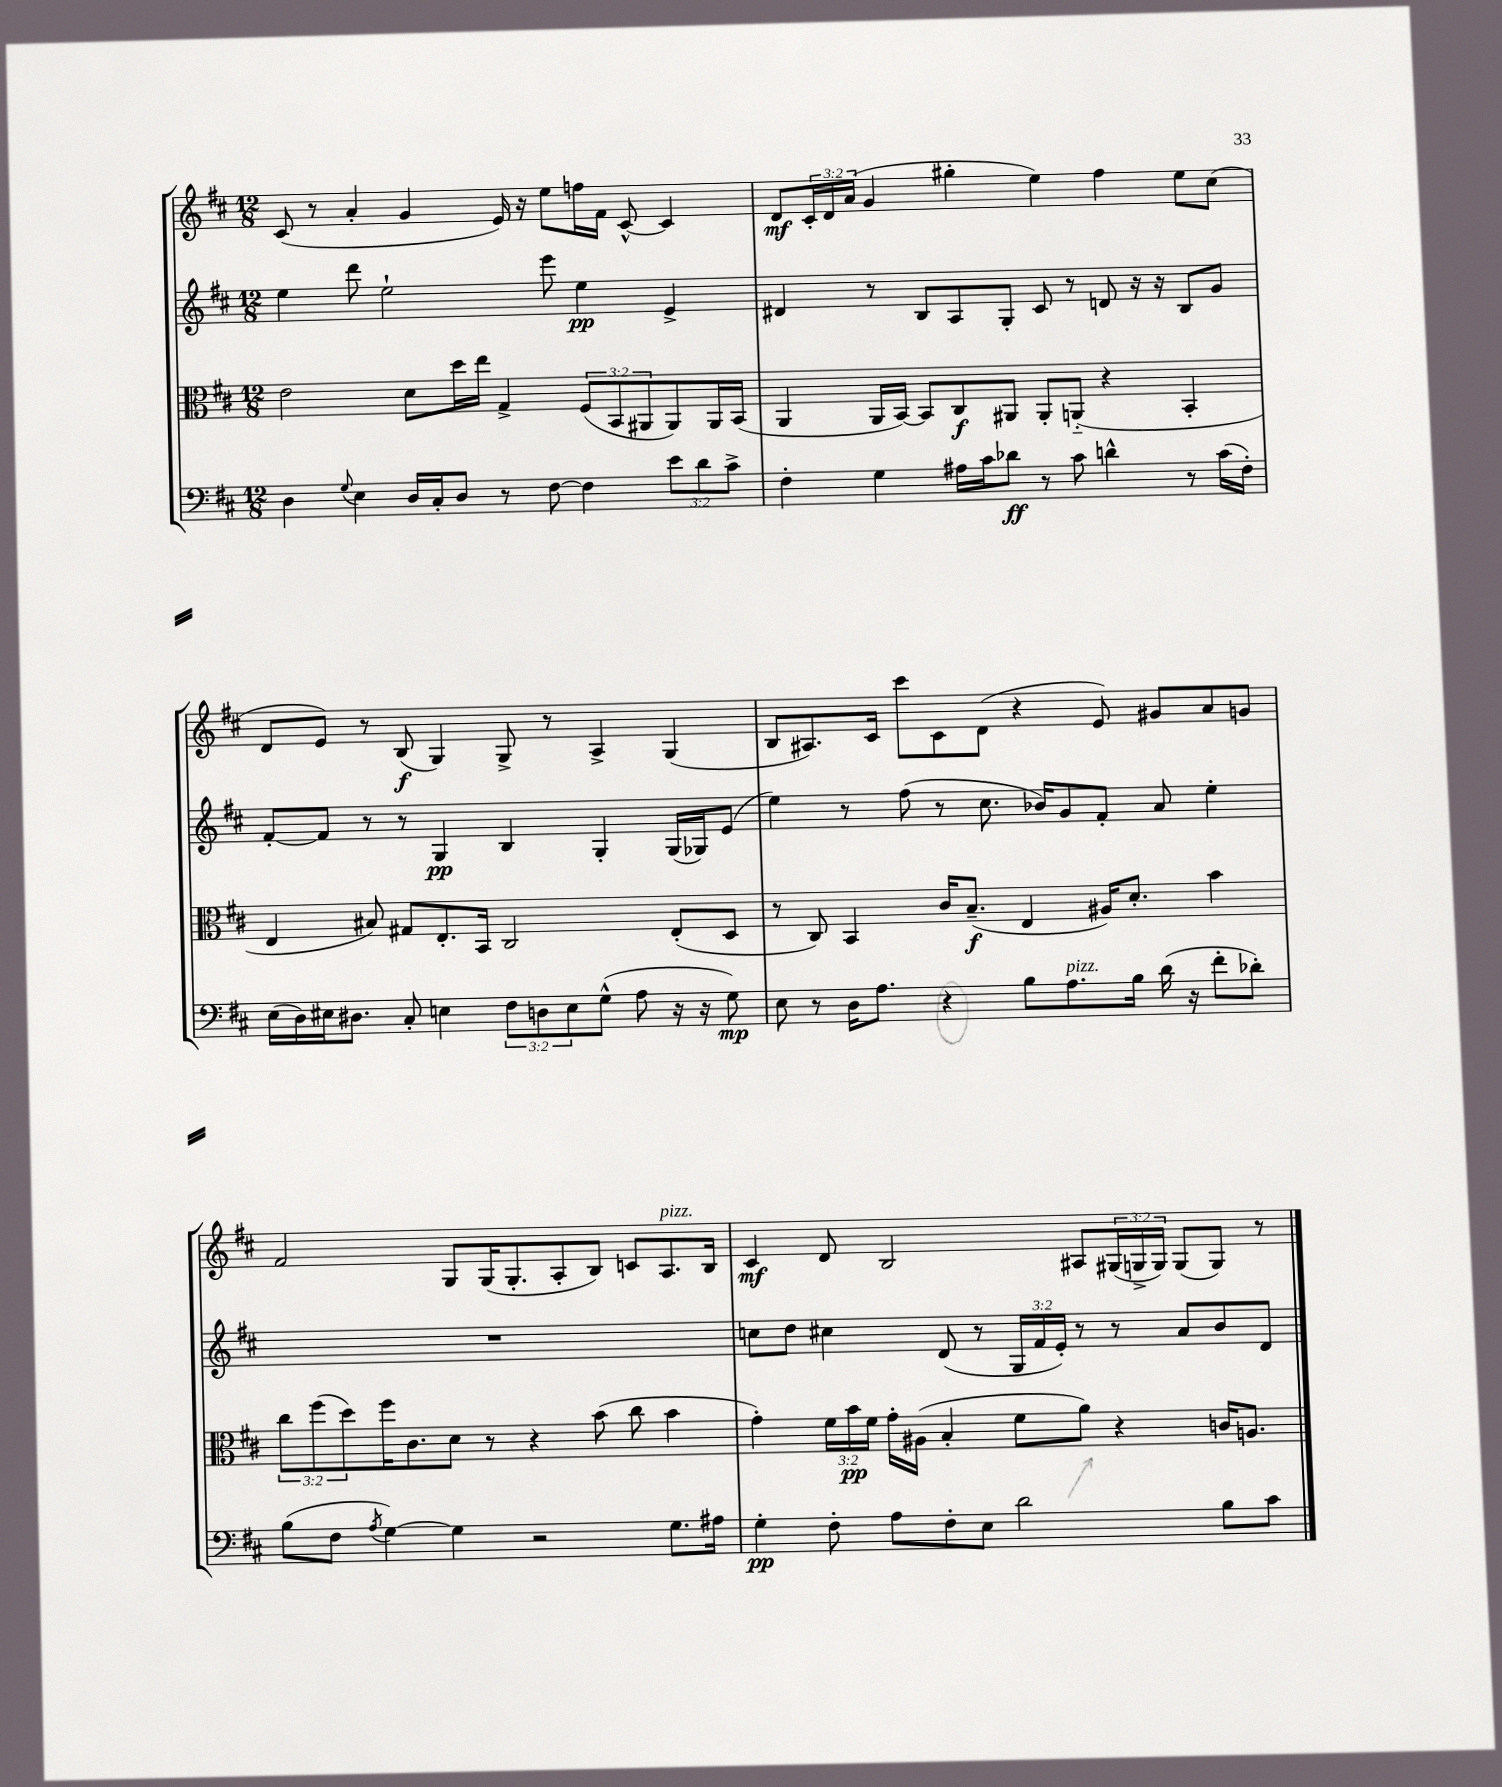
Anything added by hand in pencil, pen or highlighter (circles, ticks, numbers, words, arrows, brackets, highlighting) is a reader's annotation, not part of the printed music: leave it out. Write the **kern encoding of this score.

**kern	**dynam	**kern	**dynam	**kern	**dynam	**kern	**dynam
*part4	*part4	*part3	*part3	*part2	*part2	*part1	*part1
*staff4	*staff4	*staff3	*staff3	*staff2	*staff2	*staff1	*staff1
*clefF4	*	*clefC3	*	*clefG2	*	*clefG2	*
*k[f#c#]	*	*k[f#c#]	*	*k[f#c#]	*	*k[f#c#]	*
*M12/8	*	*M12/8	*	*M12/8	*	*M12/8	*
=10	=10	=10	=10	=10	=10	=10	=10
4D\	.	2e\	.	4ee\	.	(8c#/	.
.	.	.	.	.	.	8r	.
8qqG/	.	.	.	.	.	.	.
4E\	.	.	.	8ddd\	.	4a'/	.
.	.	.	.	2ee`\	.	.	.
16D/LL	.	8d\L	.	.	.	4g/	.
16C#'/J	.	.	.	.	.	.	.
8D/J	.	16dd\L	.	.	.	.	.
.	.	16ee\JJ	.	.	.	.	.
8r	.	4G^/	.	.	.	16e/)	.
.	.	.	.	.	.	16r	.
[8F#\	.	.	.	8eee\	.	8ee\L	.
4F#\]	.	(12F#/L	.	4ee\	pp	16ffn\L	.
.	.	.	.	.	.	16f#\JJ	.
.	.	12BB/	.	.	.	.	.
.	.	.	.	.	.	[8c#^^/	.
.	.	12AA#X/	.	.	.	.	.
12e\L	.	8AA#/)	.	4e^/	.	4c#/]	.
12d\	.	.	.	.	.	.	.
.	.	16AA#/L	.	.	.	.	.
12c#^\J	.	.	.	.	.	.	.
.	.	(16BB/JJ	.	.	.	.	.
=11	=11	=11	=11	=11	=11	=11	=11
4F#'\	.	4AA/	.	4d#X/	.	8d/L	mf
.	.	.	.	.	.	24c#'/L	.
.	.	.	.	.	.	24d/	.
.	.	.	.	.	.	(24a/JJ	.
4G\	.	16AA/LL	.	8r	.	4g/	.
.	.	[16BB/JJ)	.	.	.	.	.
.	.	8BB/L]	.	8B/L	.	.	.
16A#X\LL	.	8C#/	f	8A/	.	4gg#X'\	.
16c#\J	.	.	.	.	.	.	.
8d-X\J	ff	8AA#X/J	.	8G'/J	.	.	.
8r	.	8AA#'/L	.	8c#/	.	4ee\)	.
8c#\	.	(8AAn/J	.	8r	.	.	.
4dn^^\	.	4r	.	8dn/	.	4ff#\	.
.	.	.	.	16r	.	.	.
.	.	.	.	16r	.	.	.
8r	.	4BB'/	.	8B/L	.	8ee\L	.
(16c#\LL	.	.	.	8g/J	.	(8cc#\J	.
16F#'\JJ)	.	.	.	.	.	.	.
!!LO:LB:g=z
=12	=12	=12	=12	=12	=12	=12	=12
(16E\LL	.	4E/	.	[8f#'/L	.	8d/L	.
16D\)	.	.	.	.	.	.	.
16E#X\J	.	.	.	8f#/J]	.	8e/J)	.
8.D#X\J	.	.	.	.	.	.	.
.	.	8B#X/)	.	8r	.	8r	.
8C#'/	.	8G#X/L	.	8r	.	(8B/	f
4En\	.	8.E'/	.	4G/	pp	4G/)	.
.	.	16BB/Jk	.	.	.	.	.
12F#\L	.	2C#/	.	4B/	.	8G^/	.
12Dn\	.	.	.	.	.	.	.
.	.	.	.	.	.	8r	.
12E\	.	.	.	.	.	.	.
(8G^^\J	.	.	.	4G'/	.	4A^/	.
8A\	.	.	.	.	.	.	.
16r	.	(8E'/L	.	(16G/LL	.	(4G/	.
16r	.	.	.	16G-X/J)	.	.	.
8G\)	mp	8D/J	.	(8e/J	.	.	.
=13	=13	=13	=13	=13	=13	=13	=13
8E\	.	8r	.	4ee\)	.	8B/L	.
8r	.	8C#/)	.	.	.	8.A#X/)	.
16D\KL	.	4BB/	.	8r	.	.	.
8.A\J	.	.	.	.	.	16c#/Jk	.
.	.	.	.	(8ff#\	.	8ccc#\L	.
4r	.	16c#/KL	.	8r	.	8c#\	.
.	.	(8.B~/J	f	.	.	.	.
.	.	.	.	8.cc#\	.	(8d\J	.
8B\L	.	4E/	.	.	.	4r	.
.	.	.	.	16b-X/KL)	.	.	.
!LO:TX:a:i:t=pizz.	!	!	!	!	!	!	!
8.A\	.	.	.	8g/	.	.	.
.	.	16A#X/KL)	.	8f#'/J	.	8e/)	.
16B\Jk	.	8.d'/J	.	.	.	.	.
(16d\	.	.	.	8a/	.	8g#X/L	.
16r	.	.	.	.	.	.	.
8f#'\L	.	4b\	.	4ee'\	.	8a/	.
8d-X'\J)	.	.	.	.	.	8gn/J	.
!!LO:LB:g=z
=14	=14	=14	=14	=14	=14	=14	=14
(8B\L	.	12cc#\L	.	1.r	.	2f#/	.
.	.	(12ff#\	.	.	.	.	.
8F#\J	.	.	.	.	.	.	.
.	.	12dd\)	.	.	.	.	.
8qA/	.	.	.	.	.	.	.
[4G\)	.	16ff#\K	.	.	.	.	.
.	.	8.c#\	.	.	.	.	.
4G\]	.	8d\J	.	.	.	8G/L	.
.	.	8r	.	.	.	(16G/K	.
.	.	.	.	.	.	8.G'/	.
2r	.	4r	.	.	.	.	.
.	.	.	.	.	.	8A'/	.
.	.	(8b\	.	.	.	8B/J)	.
.	.	8cc#\	.	.	.	8cn/L	.
!	!	!	!	!	!	!LO:TX:a:i:t=pizz.	!
8.G\L	.	4b\	.	.	.	8.A/	.
16A#X\Jk	.	.	.	.	.	16B/Jk	.
=15	=15	=15	=15	=15	=15	=15	=15
4G'\	pp	4g'\)	.	8ccn\L	.	4c#/	mf
.	.	.	.	8dd\J	.	.	.
8F#'\	.	24f#\LL	.	4cc#X\	.	8d/	.
.	.	24b\	pp	.	.	.	.
.	.	24f#\JJ	.	.	.	.	.
8A\L	.	16g'\LL	.	.	.	2B/	.
.	.	(16A#X\JJ	.	.	.	.	.
8F#'\	.	4B'/	.	(8d/	.	.	.
8E\J	.	.	.	8r	.	.	.
2d\	.	8f#\L	.	24G/LL	.	.	.
.	.	.	.	24f#/	.	.	.
.	.	.	.	24e'/JJ)	.	.	.
.	.	8a\J)	.	8r	.	8A#X/L	.
.	.	4r	.	8r	.	(24G#X/L	.
.	.	.	.	.	.	24Gn^/	.
.	.	.	.	.	.	24G/JJ)	.
.	.	.	.	8a/L	.	(8G/L	.
8B\L	.	16cn/KL	.	8b/	.	8G/J)	.
.	.	8.An/J	.	.	.	.	.
8c#\J	.	.	.	8d/J	.	8r	.
==	==	==	==	==	==	==	==
*-	*-	*-	*-	*-	*-	*-	*-
